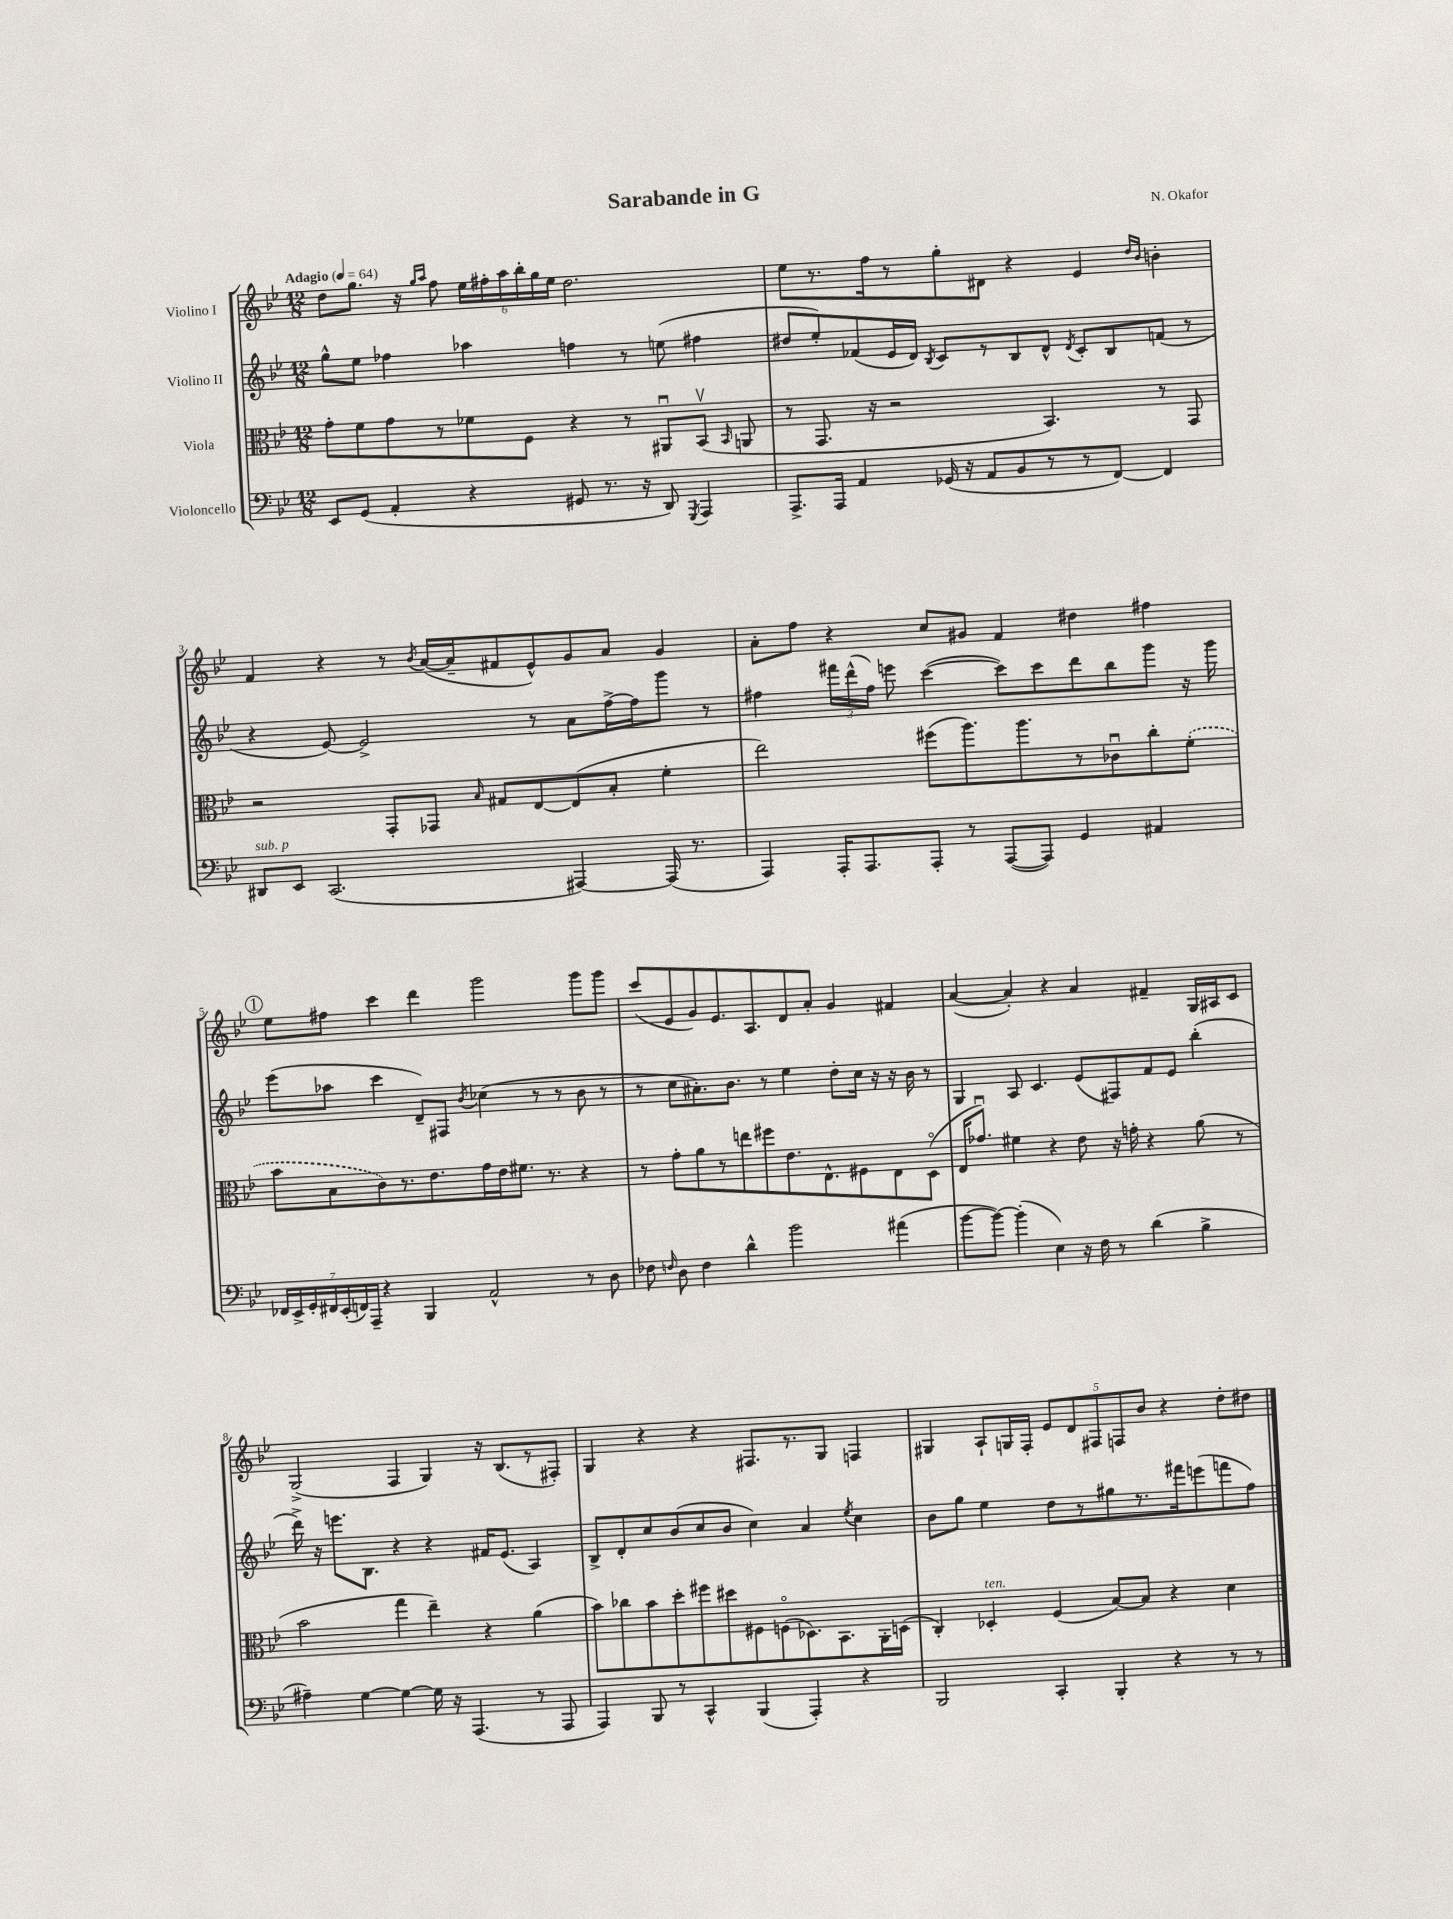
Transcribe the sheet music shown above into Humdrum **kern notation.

**kern	**kern	**kern	**kern
*staff4	*staff3	*staff2	*staff1
*clefF4	*clefC3	*clefG2	*clefG2
*k[b-e-]	*k[b-e-]	*k[b-e-]	*k[b-e-]
*M12/8	*M12/8	*M12/8	*M12/8
*MM64	*MM64	*MM64	*MM64
8EE-/L	8g'\L	8gg^^\L	8dd\L
(8GG/J	8f\	8ee-\J	8.gg\J
4AA'/	8g\	4ff-\	.
.	.	.	16r
.	.	.	16qqgg/LL
.	.	.	16qqaa/JJ
.	8r	.	8ff\
4r	8f-\	4aa-\	24ee-\LL
.	.	.	24ff#'\
.	.	.	24aa\
.	8F\J	.	24bb-'\
.	.	.	24gg\
.	.	.	24ee-\JJ
8GG#/	4r	4ff\	2.dd\
8.r	.	.	.
.	8r	8r	.
16r	.	.	.
8DD/)	8AA#u/L	(8ee\	.
8qGGG/	.	.	.
4AAA/	(8BB-v/J	4ff#\	.
.	16qqBB-/	.	.
.	8AA/	.	.
=	=	=	=
8.AAA^/L	8r	8dd#/L	8ee-\L
.	8.GG/	8ee-'/)	8.r
16AAA/Jk	.	.	.
4AA/	.	(8f-/	.
.	16r	.	16ff\k
.	2r	16e-/L	8r
.	.	16d/JJ)	.
.	.	8qB-/	.
(16GG-/	.	8c/L	8gg'\
16r	.	.	.
8AA/L	.	8r	8d#\J
8BB-/	.	8B-/	4r
8r	4.BB-/)	8d^^/J	.
.	.	8qd/	.
8r	.	8c'/L	4e-/
[8FF/J)	.	8B-/	.
.	.	.	16qqdd/LL
.	.	.	16qqb-/JJ
4FF/]	8r	(8f/J	4b'\
.	8GG/	8r	.
=	=	=	=
8DD#/L	2r	4r	4f/
8EE-/J	.	.	.
(2.CC/	.	[8e-/)	4r
.	.	2e-^/]	.
.	8GG'/L	.	8r
.	.	.	8qb-/
.	8GG-/J	.	([16a/LL
.	.	.	16a~/]J
.	16qqB-/	.	.
.	8G#/L	.	8f#/
.	[8E-/	8r	8e-^^/)
[4AAA#/)	(8E-/]	8a\L	8g/
.	8B-'/J	[16ff^\L	8a/J
.	.	16ff\]J	.
(16AAA#/]	4f'\	8ggg\J	4g/
8.r	.	.	.
.	.	8r	.
=	=	=	=
4AAA/)	2ee-\)	4ff#\	8a'\L
.	.	.	8ff\J
16AAA'/LK	.	24fff#\LL	4r
.	.	(24ddd^^\	.
8.AAA/	.	.	.
.	.	24ff#\JJ)	.
.	.	8eee\	.
8AAA'/J	(8ff#\L	([4ccc\	8cc/L
8r	8.aa\)	.	8g#/J
([8AAA/L	.	8ccc\]L)	4f/
.	8.aa\	.	.
8AAA/]J)	.	8ccc\	.
4GG/	8r	8ddd\	4dd#\
.	8c-u\	8bb-\	.
4AA#/	8cc'\	8ggg\J	4ff#\
.	(8f'\J	16r	.
.	.	16ggg\	.
=	=	=	=
28FF-/LL	8b-\L	(8eee-\L	8ee-\L
28EE-^/	.	.	.
28GG'/	.	.	.
28FF#/	.	.	.
.	8B-\	8aa-\J	8ff#\J
(28EE-'/	.	.	.
28FF/)	.	.	.
28AAA~/JJ	.	.	.
4r	8c\)	4ccc\	4ccc\
.	8.r	.	.
4BBB-/	.	8d~/L)	4ddd\
.	8.e-\	.	.
.	.	8F#/J	.
.	.	8qb-/	.
2AA^^/	16g\L	(4cc-\	2ggg\
.	16e-\J	.	.
.	8.f#\J	.	.
.	.	8r	.
.	8.r	.	.
.	.	8r	.
8r	4r	8b-\	8ggg\L
8D\	.	8r	8ggg\J
=	=	=	=
8F-\	8r	8r	(8ccc/L
16qqF/	.	.	.
8D\	8g'\L	8cc\L	8e-/
4F\	8a\	8.a#'\)	8g/)
.	8r	.	8.e-/
.	.	8.b-\J	.
4d^^\	8ee\	.	.
.	.	.	8.A/
.	8ff#\	8r	.
2b-\	8.e-\	4ee-\	8d/
.	.	.	8a'/J
.	8.E-^^\	.	.
.	.	8dd'\L	4g/
.	8F#\	16cc\Jk	.
.	.	16r	.
(4a#\	8E-\	16r	4f#/
.	.	16b-\	.
.	(8Do\J	8r	.
=	=	=	=
[8b-\L	16E-/LK	4G/	([4a/
.	8.g-u/J)	.	.
8b-\_J)	.	.	.
(4b-'\]	4f#\	8A/	4a'/])
.	.	4.c/	.
4E-\)	4r	.	4r
16r	8e-\	(8e-/L	4a/
16F\	.	.	.
8r	16r	8F#/)	.
.	16g'\	.	.
(4d\	4r	8f/	4f#~/
.	.	8e-/J	.
4B-^\	(8a\	(4bb-'\	16G/LL
.	.	.	16A#/J
.	8r	.	8c/J
=	=	=	=
4A#~\)	2b-\	16ddd^\)	(2G^/
.	.	16r	.
.	.	8.eee\L	.
[4G\	.	.	.
.	.	8.B-\J	.
4G\_	4gg\	4r	4F/
16G\]	4ee-~\)	4r	4G/)
16r	.	.	.
(4.AAA/	.	.	.
.	4r	16f#/LK	16r
.	.	(8.e-/J	(8.B-/L
8r	(4a\	4A/)	8r
8AAA/	.	.	8F#'/J)
=	=	=	=
4AAA/)	8b-\L)	8B-^/L	4G/
.	8cc-\	8d'/	.
8BBB-/	8b-\	8cc/	4r
8r	8dd'\	(8b-/	.
4CC^^/	8ff#\	8cc/	4r
.	8dd#\	8b-/J	.
(4BBB-/	8F#\	4cc\)	8.F#/L
.	(8Fo\	.	.
.	.	.	8.r
4AAA'/)	8.D-\)	4a/	.
.	.	.	8G/J
.	8.BB-\	.	.
.	.	8qee-/	.
4r	.	4cc\	4F/
.	16AA'\L	.	.
.	(16D\JJ	.	.
=	=	=	=
2BBB-/	4C'/)	8b-\L	4G#/
.	.	8gg\J	.
.	4D-'/	4ee-\	8A`/L
.	.	.	16G/L
.	.	.	16F'/JJ
4CC'/	(4F/	8dd\L	10e-/L
.	.	.	10d/
.	.	8r	.
.	.	.	10F#/
4BBB-'/	[8B-/L)	8gg#\	.
.	.	.	10F/
.	8B-/]J	8.r	.
.	.	.	10b-/J
4r	4r	.	4r
.	.	16fff#\k	.
.	.	(8eee\	.
8r	4d\	8fff\	8dd'\L
8r	.	8ff\J)	8dd#\J
==	==	==	==
*-	*-	*-	*-
